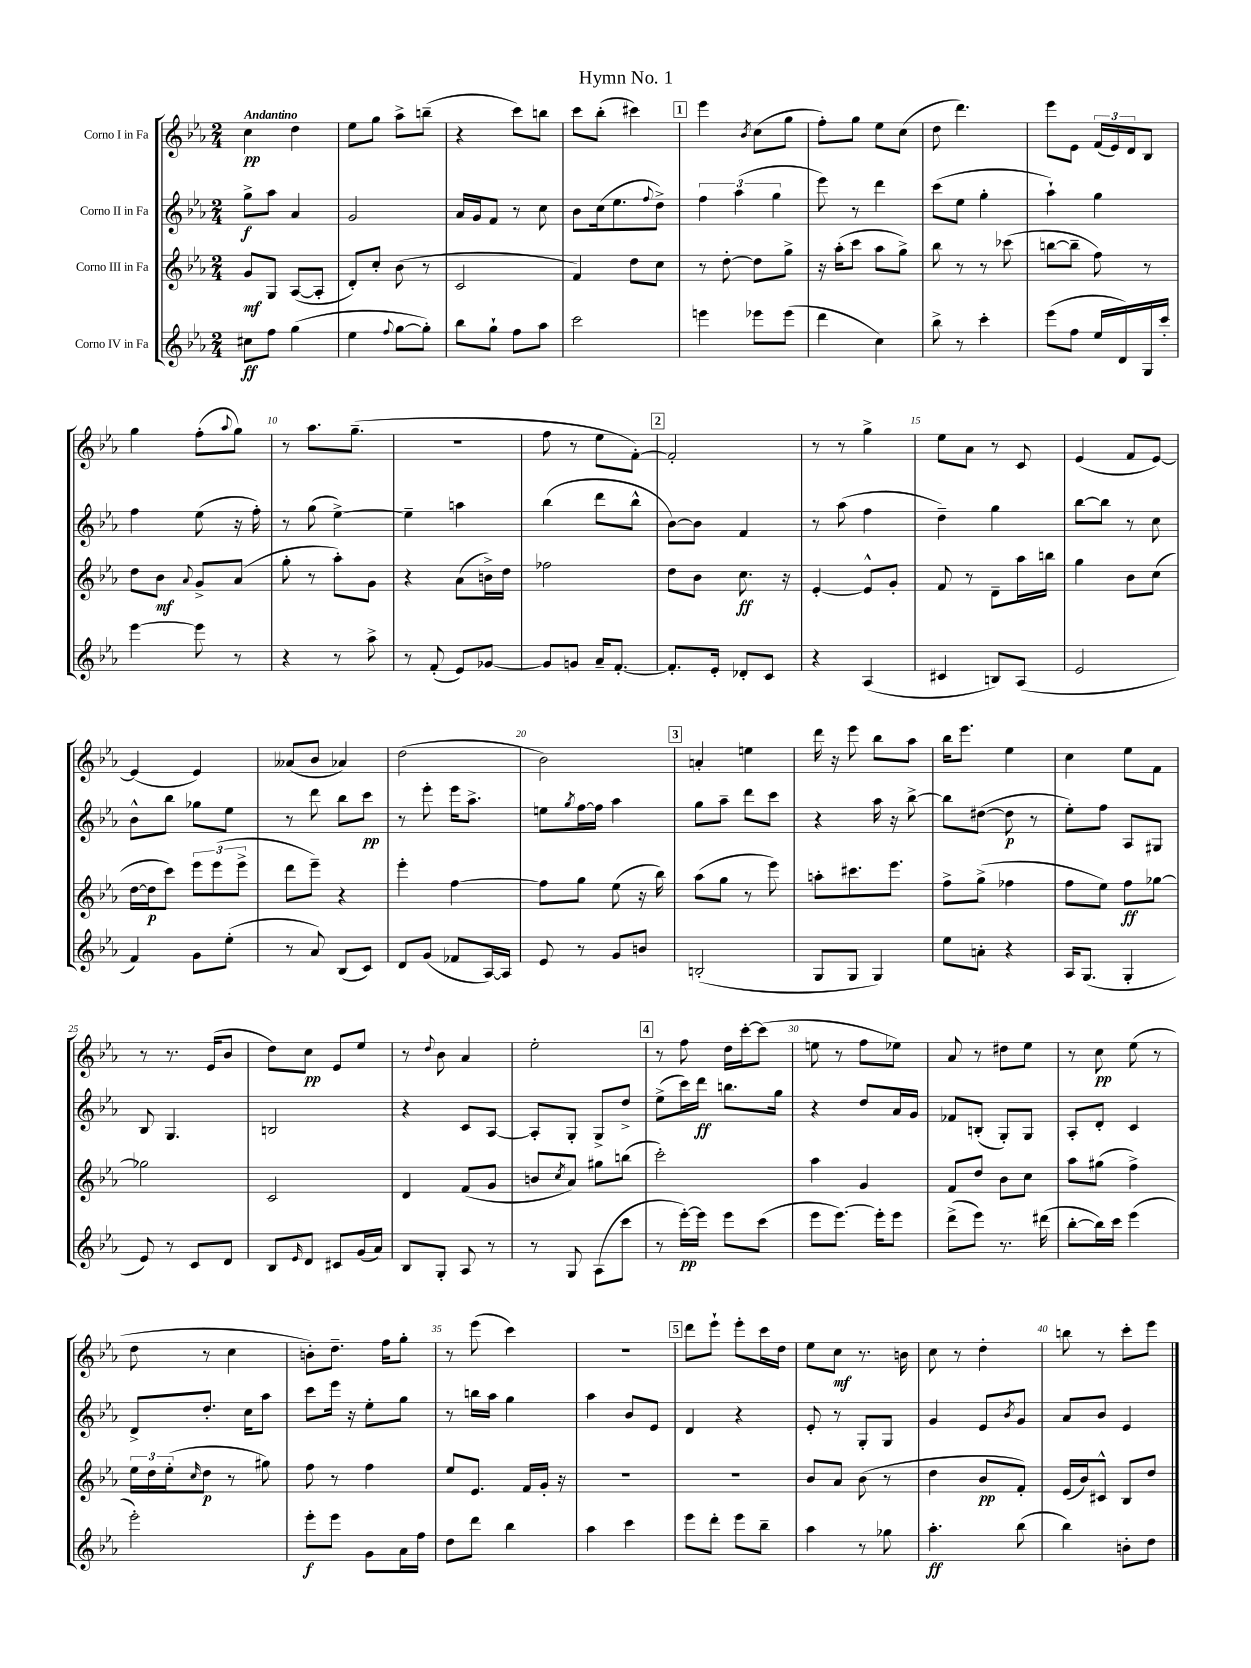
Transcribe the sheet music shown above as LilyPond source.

\header { title = "Hymn No. 1" }
<<
\new StaffGroup <<
\new Staff = "s0" \with { instrumentName = "Corno I in Fa" } {
    \clef treble \key ees \major \numericTimeSignature \time 2/4 \tempo "Andantino"
    c''4\pp d''4 |
    ees''8 g''8 aes''8-> b''8--( |
    r4 c'''8) b''8 |
    c'''8 bes''8-.( cis'''4) |
    \mark \markup { \box "1" } ees'''4 \acciaccatura { bes'8 } c''8( g''8 |
    f''8-.) g''8 ees''8 c''8( |
    d''8 d'''4.) |
    ees'''8 ees'8 \tuplet 3/2 { f'16( ees'16) d'16 } bes8 |
    g''4 f''8-.( \appoggiatura { aes''8 } g''8) |
    r8 aes''8. g''8.--( |
    r2 |
    f''8 r8 ees''8 f'8~-.) |
    \mark \markup { \box "2" } f'2-. |
    r8 r8 g''4-> |
    ees''8 aes'8 r8 c'8 |
    ees'4( f'8 ees'8~) |
    ees'4( ees'4) |
    aeses'8( bes'8 aes'4) |
    d''2( |
    bes'2) |
    \mark \markup { \box "3" } a'4-. e''4 |
    d'''16 r16 ees'''8 bes''8 aes''8 |
    bes''16 ees'''8. ees''4 |
    c''4 ees''8 f'8 |
    r8 r8. ees'16( bes'8 |
    d''8) c''8\pp ees'8 ees''8 |
    r8 \appoggiatura { d''8 } bes'8 aes'4 |
    ees''2-. |
    \mark \markup { \box "4" } r8 f''8 d''16 c'''16~-. c'''8( |
    e''8 r8 f''8 ees''8) |
    aes'8 r8 dis''8 ees''8 |
    r8 c''8\pp ees''8( r8 |
    d''8 r8 c''4 |
    b'8-.) d''8.-- f''16 g''8-. |
    r8 ees'''8( c'''4) |
    R2 |
    \mark \markup { \box "5" } d'''8 ees'''8-! ees'''8-. c'''16 d''16 |
    ees''8 c''8\mf r8. b'16 |
    c''8 r8 d''4-. |
    b''8 r8 c'''8-. ees'''8 \bar "|." |
}
\new Staff = "s1" \with { instrumentName = "Corno II in Fa" } {
    \clef treble \key ees \major \numericTimeSignature \time 2/4
    g''8->\f aes''8 aes'4 |
    g'2 |
    aes'16 g'16 f'8 r8 c''8 |
    bes'8 c''16( ees''8. \appoggiatura { f''8 } d''8->) |
    \mark \markup { \box "1" } \tuplet 3/2 { f''4 aes''4( g''4 } |
    ees'''8) r8 d'''4 |
    c'''8( ees''8 g''4-. |
    aes''4-!) g''4 |
    f''4 ees''8( r16 f''16-.) |
    r8 g''8( ees''4~->) |
    ees''4-- a''4 |
    bes''4( d'''8 bes''8-^ |
    \mark \markup { \box "2" } bes'8~) bes'8 f'4 |
    r8 aes''8( f''4 |
    d''4--) g''4 |
    bes''8~ bes''8 r8 c''8 |
    bes'8-^ bes''8 ges''8 ees''8 |
    r8 d'''8 bes''8 c'''8\pp |
    r8 ees'''8-. ees'''16 aes''8.-> |
    e''8 \acciaccatura { g''8 } f''16~ f''16 aes''4 |
    \mark \markup { \box "3" } g''8 aes''8-- d'''8 c'''8 |
    r4 aes''16 r16 bes''8~-> |
    bes''8 dis''8~( dis''8\p r8 |
    ees''8-.) f''8 aes8 gis8 |
    bes8 g4. |
    b2 |
    r4 c'8 aes8~ |
    aes8-. g8-. g8-> d''8-> |
    \mark \markup { \box "4" } ees''8->( c'''16) d'''16\ff b''8. g''16 |
    r4 d''8 aes'16 g'16 |
    fes'8 b8-.( g8-.) g8 |
    aes8-. d'8-. c'4 |
    d'8-> d''8.-. c''16 aes''8 |
    c'''8 ees'''16 r16 ees''8-. g''8 |
    r8 b''16 aes''16 g''4 |
    aes''4 bes'8 ees'8 |
    \mark \markup { \box "5" } d'4 r4 |
    ees'8-. r8 g8-. g8 |
    g'4 ees'8 \acciaccatura { bes'8 } g'8 |
    aes'8 bes'8 ees'4 \bar "|." |
}
\new Staff = "s2" \with { instrumentName = "Corno III in Fa" } {
    \clef treble \key ees \major \numericTimeSignature \time 2/4
    g'8\mf g8 aes8~( aes8-. |
    d'8-.) c''8-. bes'8( r8 |
    c'2 |
    f'4) d''8 c''8 |
    \mark \markup { \box "1" } r8 d''8~-. d''8 g''8-> |
    r16 aes''16-.( c'''8 aes''8 g''8->) |
    bes''8 r8 r8 ces'''8( |
    b''8~ b''8-- f''8) r8 |
    d''8 bes'8\mf \appoggiatura { aes'8 } g'8-> aes'8( |
    g''8-. r8 aes''8-.) g'8 |
    r4 aes'8( b'16->) d''16 |
    fes''2 |
    \mark \markup { \box "2" } d''8 bes'8 c''8.\ff r16 |
    ees'4~-. ees'8-^ g'8-. |
    f'8 r8 d'8-- aes''16 b''16 |
    g''4 bes'8 c''8( |
    d''16~ d''16\p c'''8) \tuplet 3/2 { ees'''8 ees'''8( ees'''8-> } |
    d'''8 ees'''8--) r4 |
    ees'''4-. f''4~ |
    f''8 g''8 ees''8( r16 bes''16) |
    \mark \markup { \box "3" } aes''8( g''8 r8 ees'''8) |
    a''8-. cis'''8. ees'''8. |
    f''8-> g''8->( fes''4 |
    f''8 ees''8) f''8\ff ges''8~ |
    ges''2 |
    c'2 |
    d'4 f'8( g'8 |
    b'8 \acciaccatura { c''8 } aes'8) gis''8 b''8( |
    \mark \markup { \box "4" } c'''2-.) |
    aes''4 g'4 |
    f'8 d''8 bes'8 c''8 |
    aes''8 gis''8( f''4->) |
    \tuplet 3/2 { ees''16 d''16 ees''16-.( } \grace { c''16 } d''8\p r8 gis''8) |
    f''8 r8 f''4 |
    ees''8 ees'8. f'16 g'16-. r16 |
    R2 |
    \mark \markup { \box "5" } R2 |
    bes'8 aes'8 bes'8( r8 |
    d''4 bes'8\pp f'8-.) |
    ees'16( bes'16) cis'8-^ bes8 d''8 \bar "|." |
}
\new Staff = "s3" \with { instrumentName = "Corno IV in Fa" } {
    \clef treble \key ees \major \numericTimeSignature \time 2/4
    cis''8\ff f''8 g''4( |
    ees''4 \appoggiatura { f''8 } g''8~ g''8-.) |
    bes''8 g''8-! f''8 aes''8 |
    c'''2 |
    \mark \markup { \box "1" } e'''4 ees'''8 ees'''8( |
    d'''4 c''4) |
    bes''8-> r8 c'''4-. |
    ees'''8( f''8 ees''16 d'16) g16 c'''16-. |
    ees'''4~ ees'''8 r8 |
    r4 r8 aes''8-> |
    r8 f'8-.( ees'8) ges'8~ |
    ges'8 g'8 aes'16-- f'8.~-. |
    \mark \markup { \box "2" } f'8.-. ees'16-. des'8-. c'8 |
    r4 aes4( |
    cis'4 b8) aes8( |
    ees'2 |
    f'4) g'8 ees''8-.( |
    r8 aes'8) bes8( c'8) |
    d'8 g'8( fes'8 aes16~) aes16 |
    ees'8 r8 g'8 b'8 |
    \mark \markup { \box "3" } b2-.( |
    g8 g8 g4) |
    ees''8 a'8-. r4 |
    aes16 g8.( g4-. |
    ees'8) r8 c'8 d'8 |
    bes8 \grace { ees'16 } d'8 cis'8 g'16( aes'16) |
    bes8 g8-. aes8 r8 |
    r8 g8 aes8( c'''8 |
    \mark \markup { \box "4" } r8 ees'''16~-.\pp) ees'''16 ees'''8 c'''8( |
    ees'''8 ees'''8.~) ees'''16-. ees'''8 |
    d'''8->( ees'''8) r8. dis'''16( |
    bes''8~-. bes''16) c'''16 ees'''4( |
    ees'''2-.) |
    ees'''8-.\f ees'''8 g'8 aes'16 f''16 |
    d''8 d'''8 bes''4 |
    aes''4 c'''4 |
    \mark \markup { \box "5" } ees'''8 d'''8-. ees'''8 bes''8-- |
    aes''4 r8 ges''8 |
    aes''4.-.\ff bes''8( |
    bes''4) b'8-. d''8 \bar "|." |
}
>>
>>
\layout { \context { \Score \override BarNumber.break-visibility = ##(#f #t #t) barNumberVisibility = #(every-nth-bar-number-visible 5) } }
